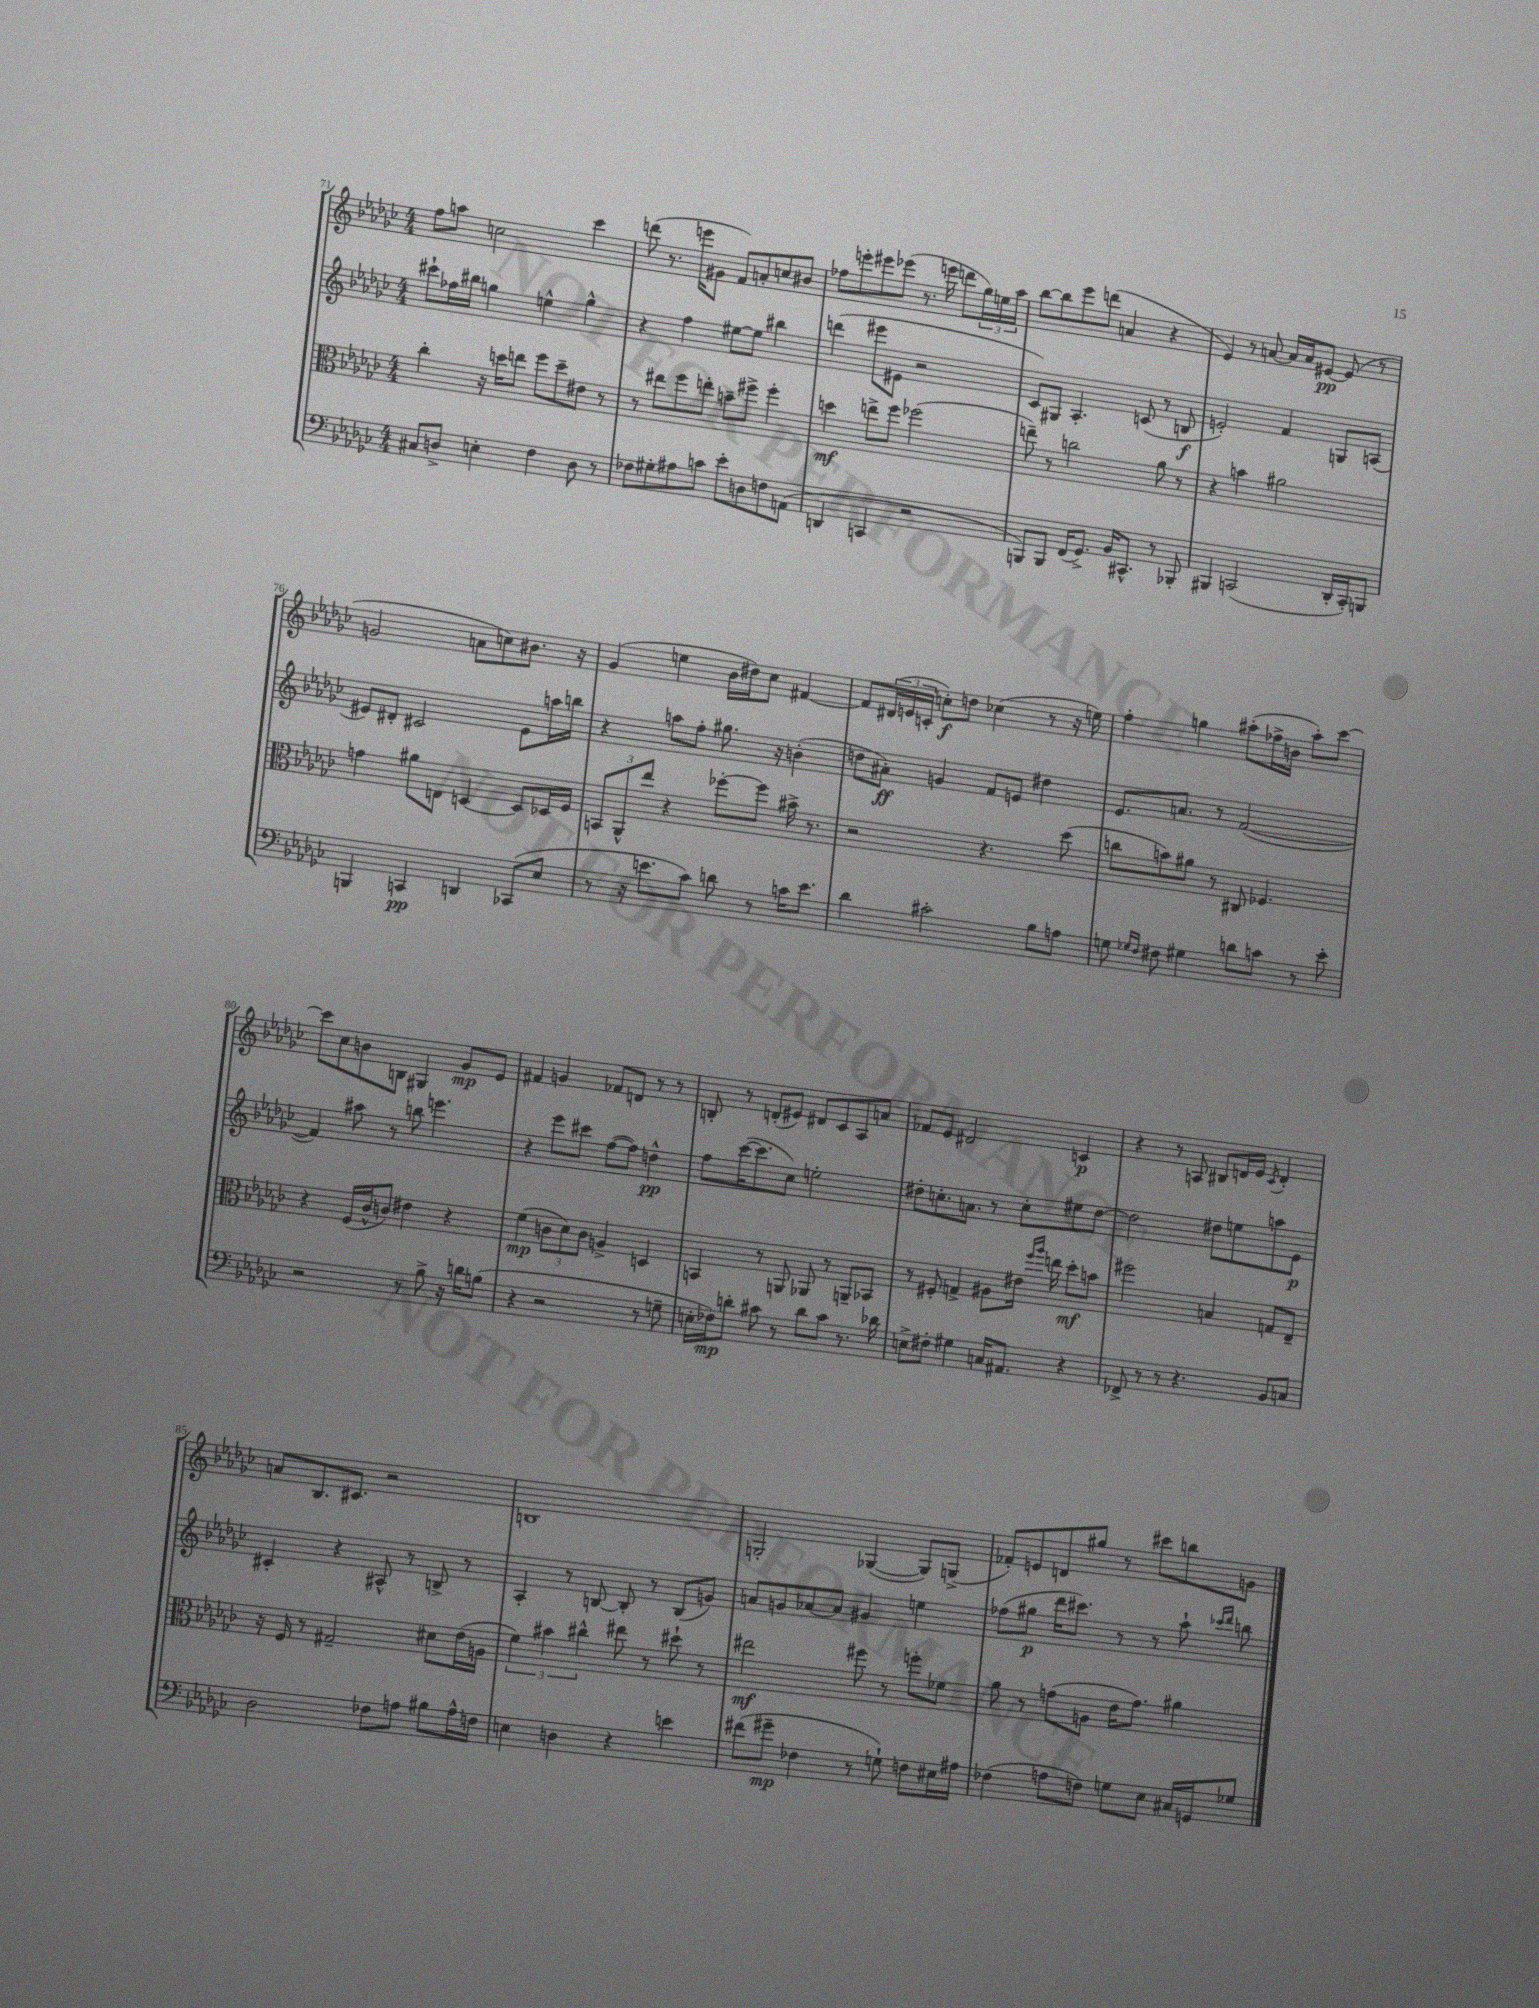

**kern	**kern	**kern	**kern
*staff4	*staff3	*staff2	*staff1
*clefF4	*clefC3	*clefG2	*clefG2
*k[b-e-a-d-g-c-]	*k[b-e-a-d-g-c-]	*k[b-e-a-d-g-c-]	*k[b-e-a-d-g-c-]
*M4/4	*M4/4	*M4/4	*M4/4
8C#	4cc-'	8ccc#`	8ff
8D^	.	16ff-	8aa
.	.	16bb#	.
4E'	16r	4gg	2cc
.	16dd	.	.
.	8ee	.	.
4F	8ff	4ee^^	.
.	8dd~	.	.
8D	8e#	4gg^^	4ccc-
8r	8r	.	.
=	=	=	=
8F-	8r	4r	(8ddd
8G#'	8ee#	.	8.r
8A#	8ff	4ff	.
.	.	.	16eee
8c	8ee'	.	8g#
8e-'	8b~	[8ee#	8f)
8D	8ff#^	8ee#]	8a'
8F	4ff#'	4bb#	8cc
(8AA	.	.	8b#
=	=	=	=
4DD	4dd	(4ddd	8ff-
.	.	.	8eee'
4CC	8ee^	8eee#	8eee#
.	8ff	8e#	(8eee-
2r	(2ff-	2r	8.r
.	.	.	16eee
.	.	.	8ddd
.	.	.	24gg-)
.	.	.	24ee
.	.	.	24aa-
=	=	=	=
8BBB)	8ee~)	8c-)	[8bb-
8BBB	8r	8G#	8bb-]
(16FF	2cc	4.A-'	8eee-
8.GG-^)	.	.	.
.	.	.	(8ddd
16BB-	.	.	4a
8.CC#^^	.	.	.
.	.	(8c	.
8r	8a-	8r	4r
8BBB-'	8r	8B	.
=	=	=	=
4BBB#	4r	2e')	4e-)
(2CC	4b	.	8r
.	.	.	[8a
.	2a#	4f	16a]
.	.	.	16a
.	.	.	[8e#
16DD-'	.	8G	(8e#]
16CC')	.	.	.
8BBB	.	(8A	8r
=	=	=	=
4BBB	4g	8e#)	2g
.	.	8d#'	.
4CC	8a#	2c#	.
.	8E	.	.
4DD	[4D	.	8a
.	.	.	8cc)
(8CC-	8D]	8e#	8.b#
8E-	16D-	16aa	.
.	16F	16bb	16r
=	=	=	=
8r	12BB	4r	(4g-
.	12AA-^^	.	.
16r	.	.	.
.	12ee-	.	.
8.e	.	.	.
.	4r	8aa	4ee
8c-)	.	8ff'	.
8d	[8ff-'	8.gg#	16b-
.	.	.	16dd#)
8r	8ff-]	.	8cc-
.	.	16r	.
16c	16b#^	(4b'	[4f#
8.e	8.r	.	.
=	=	=	=
4d-	2r	8dd	8f#]
.	.	8a#')	(24d#
.	.	.	24e
.	.	.	24c'
2c#'	.	4g	8cc')
.	.	.	8dd
.	4.r	8f	(4cc-
.	.	8e	.
8B-	.	4dd#	8r
8A	(8dd-	.	16r
.	.	.	16ee)
=	=	=	=
8G	8cc	8.e-	4ff'
16qqG-	.	.	.
16qqF	.	.	.
8F#	8b)	.	.
.	.	8.a	.
4G#	8a#	.	4gg
.	8r	8r	.
8d	8C#	([2f	(8aa#'
8c	4.F-	.	16ff-^
.	.	.	16b
8r	.	.	8aa#')
8e-'	.	.	[8ccc-
=	=	=	=
2r	4r	4f])	8ccc-]
.	.	.	8cc-
.	(16F	8aa#	8b
.	16c-^^	.	.
.	8c)	8r	8B
8r	4e#	8bb	4G#
8B-^	.	4.eee	.
16r	4r	.	8g-
16d	.	.	.
(8B	.	.	8e-
=	=	=	=
4r	(4f	4r	4f#
2r	12c	8eee-	4g
.	12d-)	.	.
.	.	8ccc#	.
.	12c	.	.
.	4A^	([8ff	8f-
.	.	8ff])	8d
8r	4D	4dd^^	8r
8G~	.	.	8r
=	=	=	=
16E'	4BB	8ff	8B'
16F-)	.	.	.
8d'	.	([16ccc-	8r
.	.	8.ccc-]	.
8c#	8r	.	(8d'
8r	8AA	8cc-)	8e#)
8d	8AA-	2ee'	8d#
8c#	8r	.	8c-
8.r	8AA~	.	8A-
.	8BB-	.	8a
16d-	.	.	.
=	=	=	=
8E^	8r	8dd#'	8f-
8F#'	8F#'	8.cc'	8e-
4G#	4G^	.	2d#
.	.	8.a	.
16C	8A#	8r	.
8.AA#	.	.	.
.	16e#	8cc'	.
.	16qqff	.	.
.	16qqaa-	.	.
.	16ee	.	.
4r	8dd-'	8ee#	4c
.	8b	[8dd#	.
=	=	=	=
8FF-^	2ff#	2dd#]	4r
8r	.	.	.
8r	.	.	8r
4.r	.	.	8A
.	4B	8dd#	8B#
.	.	8ee	16d
.	.	.	16e-
.	.	.	8qc-
8BB-	8G	8aa	4d'
8C	8E-~	8e-	.
=	=	=	=
2D-	16r	4c#'	8a
.	16F	.	.
.	8r	.	8.B-
.	2G#~	4r	.
.	.	.	8.c#
8F-	.	8A#^^	2r
8A	.	8r	.
8B#	8d#	8B^	.
16A^^	(16e-	8r	.
16F	16A	.	.
=	=	=	=
4E	6f)	4A-'	1B
.	6b#	.	.
4D	.	8r	.
.	6cc#^^	.	.
.	.	[8B	.
4r	8ee#	8B']	.
.	8r	8r	.
4e	8dd#`	(8B	.
.	8r	8g)	.
=	=	=	=
(8f#	2ee#	8a	2G'
8g#~	.	8g	.
4F-	.	[8a-	.
.	.	8a-]	.
8r	8ff#	4g#	([4G-
8G`)	8r	.	.
8F	8ff'	4ee	8G-])
16E#	8f-	.	(8G^
16A#	.	.	.
=	=	=	=
(4F-	8a-	(8ff-	8f-')
.	8r	8gg#	8e
8A	(8g	16ddd-	8d
.	.	8.ccc#)	.
8F)	8A	.	8gg#
8G	16e-	8r	8r
.	8.g)	.	.
8E-	.	8r	8ccc#
16C#	4a#	8aa-`	8bb
16GG	.	.	.
.	.	16qqccc-	.
.	.	16qqddd-	.
8G-	.	8bb	8g
==	==	==	==
*-	*-	*-	*-
